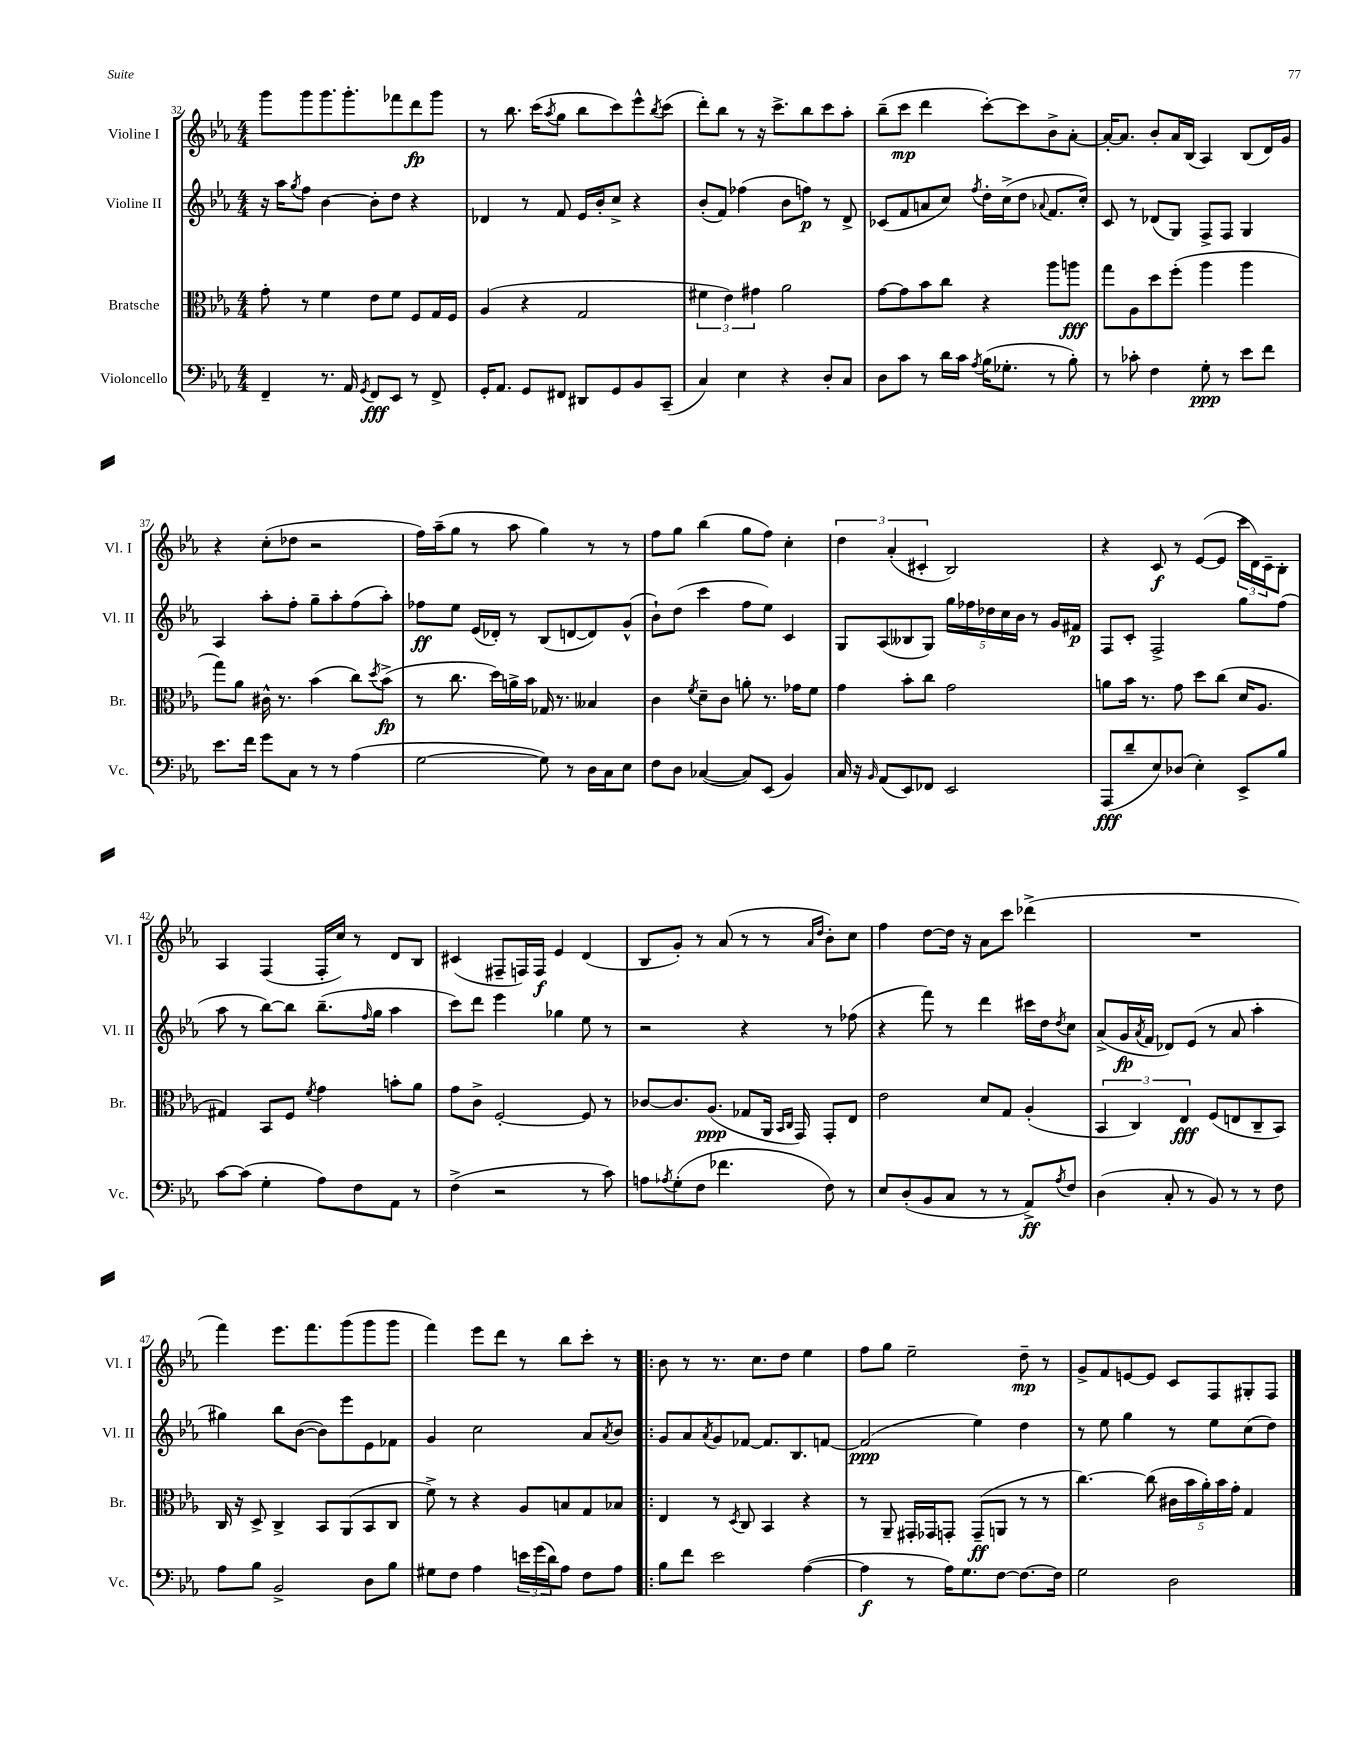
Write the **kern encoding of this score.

**kern	**kern	**kern	**kern
*staff4	*staff3	*staff2	*staff1
*clefF4	*clefC3	*clefG2	*clefG2
*k[b-e-a-]	*k[b-e-a-]	*k[b-e-a-]	*k[b-e-a-]
*M4/4	*M4/4	*M4/4	*M4/4
4FF~/	8g'\	16r	8ggg\L
.	.	16aa-\LK	.
.	.	8qgg/	.
.	8r	8ff\J	8ggg\
8.r	4f\	[4b-\	8.ggg\
16AA-/	.	.	8.ggg'\
8qGG/	.	.	.
8FF/L	8e-\L	8b-'\]L	.
8EE-/J	8f\J	8dd\J	8fff-\
8r	8F/L	4r	8ddd\
8FF^/	16G/L	.	8ggg\J
.	16F/JJ	.	.
=	=	=	=
16GG'/LK	(4A-/	4d-/	8r
8.AA-/J	.	.	.
.	.	.	8.bb-\
8GG/L	4r	8r	.
.	.	.	(16ccc\LK
.	.	.	8qaa-/
8FF#/J	.	8f/	8gg\J
8DD#/L	2G/	16e-/LL	8bb-\L
.	.	16b-'/J	.
8GG/	.	8cc^/J	8ccc\)
8BB-/	.	4r	8eee-^^\
.	.	.	8qbb-/
(8CC~/J	.	.	(8ccc\J
=	=	=	=
4C/)	6f#\	(8b-'/L	8ddd'\L)
.	.	8f/J)	8bb-\J
.	6e-\)	.	.
4E-\	.	(4ff-\	8r
.	6g#\	.	.
.	.	.	16r
.	.	.	8.ccc^\L
4r	2a-\	8b-\L	.
.	.	8ff\J)	8bb-\
8D'/L	.	8r	8ccc\
8C/J	.	8d^/	8aa-'\J
=	=	=	=
8D\L	[8g\L	(8c-/L	(8bb-~\L
8c\J	8g\]	8f/	8ccc\J
8r	8b-\	8a/	4ddd\
16d\LL	8cc\J	8cc/J)	.
16c\JJ	.	.	.
8qA-/	.	8qff/	.
(16B-\LK	4r	16dd'\LL	[8ccc'\L)
8.G-'\J	.	(16cc^\J	.
.	.	8dd\J	8ccc\]
.	.	8qqa-/	.
8r	8aa-\L	8.f/L	8b-^\
8B-'\)	8aa\J	.	[8a-'\J
.	.	16cc'/Jk)	.
=	=	=	=
8r	8gg\L	8c/	16a-'/_LK
.	.	.	8.a-/]J
8c-'\	8A-\	8r	.
4F\	8dd\	(8d-/L	8b-'/L
.	(8ff'\J	8G/J)	16a-/L
.	.	.	(16B-/JJ
8G'\	4aa-\	8F^/L	4A-/)
8r	.	8F/J	.
8e-\L	4aa-\	4G/	(8B-/L
8f\J	.	.	16d/L)
.	.	.	16g/JJ
=	=	=	=
8.e-\L	8gg\L)	4A-/	4r
.	8a-\J	.	.
16f\Jk	.	.	.
8g\L	16c#^^\	8aa-'\L	(8cc'\L
.	8.r	.	.
8C\J	.	8ff'\J	8dd-\J
8r	(4b-\	8gg~\L	2r
8r	.	8aa-'\	.
(4A-\	8cc\L)	(8ff\	.
.	8qdd/	.	.
.	(8b-^\J	8aa-'\J)	.
=	=	=	=
[2G\	8r	8ff-\L	16ff\LL)
.	.	.	(16aa-~\J
.	8.cc\	8ee-\J	8gg\J
.	.	(16e-/LL	8r
.	16dd\LL)	16d-'/JJ)	.
.	16a^\	8r	8aa-\
.	16b-\JJ	.	.
8G\])	16G-/	(8B-/L	4gg\)
.	8.r	.	.
8r	.	[8d/	.
16D\LL	4B--/	8d/])	8r
16C\J	.	.	.
8E-\J	.	(8g^^/J	8r
=	=	=	=
8F\L	4c\	8b-`\L)	8ff\L
8D\J	.	(8dd\J	8gg\J
.	8qf/	.	.
([4C-/	8d~\L	4ccc\	(4bb-\
.	8c\J	.	.
8C-/]L)	8a'\	8ff\L	8gg\L
(8EE-/J	8.r	8ee-\J)	8ff\J)
4BB-/)	.	4c/	4cc'\
.	16g-\LK	.	.
.	8f\J	.	.
=	=	=	=
16C/	4g\	8G/L	6dd\
16r	.	.	.
16qqBB-/	.	.	.
(8AA-/L	.	(8A-/	.
.	.	.	(6a-'/
8EE-/)	8b-'\L	8B--/	.
.	.	.	6c#'/
8FF-/J	8cc\J	8G/J)	.
2EE-/	2g\	20gg\LL	2B-/)
.	.	20ff-\	.
.	.	20dd-\	.
.	.	20cc\	.
.	.	20b-\JJ	.
.	.	8r	.
.	.	16g/LL	.
.	.	16f#/JJ	.
=	=	=	=
(8AAA-/L	8a\L	8F/L	4r
8d~/	16b-\Jk	8c'/J	.
.	8.r	.	.
8E-/)	.	2F^/	8c/
(8D-/J	8g\	.	8r
4E-'\)	8dd\L	.	([8e-/L
.	(8cc\J	.	8e-/]J
8EE-^/L	16d/LK	8gg\L	24ccc\LL
.	.	.	24d\)
.	8.A-/J	.	.
.	.	.	24c~\J
8B-/J	.	(8ff\J	8B-'\J
=	=	=	=
[8c\L	4G#/)	8aa-\	4A-/
(8c\]J	.	8r	.
4G'\	8BB-/L	[8bb-\L)	(4F/
.	8F/J	8bb-\]J	.
.	8qf/	.	.
8A-\L)	4g\	(8.bb-~\L	16F'/LL
.	.	.	16cc/JJ)
8F\	.	.	8r
.	.	16qqff/	.
.	.	16gg\Jk	.
8AA-\J	8b'\L	4aa-\	8d/L
8r	8a-\J	.	8B-/J
=	=	=	=
(4F^\	8g\L	8ccc\L)	(4c#/
.	8c^\J	8ddd\J	.
2r	[2F'/	4eee-\	8F#~/L
.	.	.	16F/L)
.	.	.	16F/JJ
.	.	4gg-\	4e-/
8r	8F/]	8ee-\	(4d/
8c\)	8r	8r	.
=	=	=	=
8A\L	[8c-/L	2r	8B-/L
8qA-/	.	.	.
(8G'\	8.c-/]	.	8g'/J)
8F\J	.	.	8r
.	(8.A-/J	.	.
4.f-\	.	.	(8a-/
.	8G-/L	4r	8r
.	16AA-/Jk	.	8r
.	16qqBB-/LL	.	.
.	16qqC/JJ	.	.
.	16GG/)	.	.
.	.	.	16qqa-/LL
.	.	.	16qqdd/JJ
8F\)	8GG'/L	8r	8b-'\L)
8r	8E-/J	(8ff-\	8cc\J
=	=	=	=
8E-/L	2e-\	4r	4ff\
(8D'/	.	.	.
8BB-/	.	8fff\)	[8dd\L
8C/J	.	8r	16dd\]Jk
.	.	.	16r
8r	8d/L	4ddd\	8a-\L
8r	8G/J	.	8ccc\J
8AA-^/L)	(4A-'/	16ccc#\LL	(4ddd-^\
.	.	16dd\J	.
8qA-/	.	8qdd/	.
8F/J	.	8cc\J	.
=	=	=	=
(4D\	6BB-/	(8a-^/L	1r
.	.	16g/L	.
.	6C/)	.	.
.	.	8qa-/	.
.	.	16f/JJ	.
8C'/	.	8d-/L)	.
.	6E-/	.	.
8r	.	(8e-/J	.
8BB-/)	(8F/L	8r	.
8r	8E/	8a-/	.
8r	8C~/	4aa-'\	.
8F\	8BB-/J)	.	.
=	=	=	=
8A-\L	16C/	4gg#\)	4fff\)
.	16r	.	.
8B-\J	8D^/	.	.
2BB-^/	4C^/	8bb-\L	8.eee-\L
.	.	([8b-\J	.
.	.	.	8.fff\
.	8BB-/L	8b-\]L)	.
.	(8AA-/	8eee-\	(8ggg\
8D\L	8BB-/	8e-\	8ggg\
8B-\J	8C/J	8f-\J	8ggg\J
=	=	=	=
8G#\L	8f^\)	4g/	4fff\)
8F\J	8r	.	.
4A-\	4r	2cc\	8eee-\L
.	.	.	8ddd\J
24e\LL	8A-/L	.	8r
(24g\	.	.	.
24d\J)	.	.	.
8A-\J	8B/	.	8bb-\L
8F\L	8G/	8a-/L	8ccc'\J
.	.	8qa-/	.
8A-\J	8B-/J	8b-/J	8r
=!|:	=!|:	=!|:	=!|:
8B-\L	4E-/	8g/L	8b-\
8f\J	.	8a-/	8r
.	.	8qa-/	.
2e-\	8r	8g/	8.r
.	8qD/	.	.
.	8C/	[8f-/J	.
.	.	.	8.cc\L
.	4BB-/	8.f-/]L	.
.	.	.	8dd\J
.	.	8.B-/	.
([4A-\	4r	.	4ee-\
.	.	[8f/J	.
=	=	=	=
4A-\]	8r	(2f/]	8ff\L
.	8AA-~/	.	8gg\J
8r	16GG#'/LL	.	2ee-~\
.	16GG-/J	.	.
16A-\LK)	8GG'/J	.	.
8.G\	.	.	.
.	(8GG~/L	4ee-\)	.
[8F\J	8AA/J	.	.
8.F\_L	8r	4dd\	8dd~\
.	8r	.	8r
16F\]Jk	.	.	.
=	=	=	=
2G\	[4.cc\)	8r	8g^/L
.	.	8ee-\	8f/
.	.	4gg\	[8e/
.	(8cc\]	.	8e/]J
2D\	20c#\LL	8r	8c/L
.	20b-\	.	.
.	20a-'\)	.	.
.	.	8ee-\L	8F/
.	20b-\	.	.
.	20g'\JJ	.	.
.	4G/	(8cc\	8G#'/
.	.	8dd\J)	8F/J
==	==	==	==
*-	*-	*-	*-
